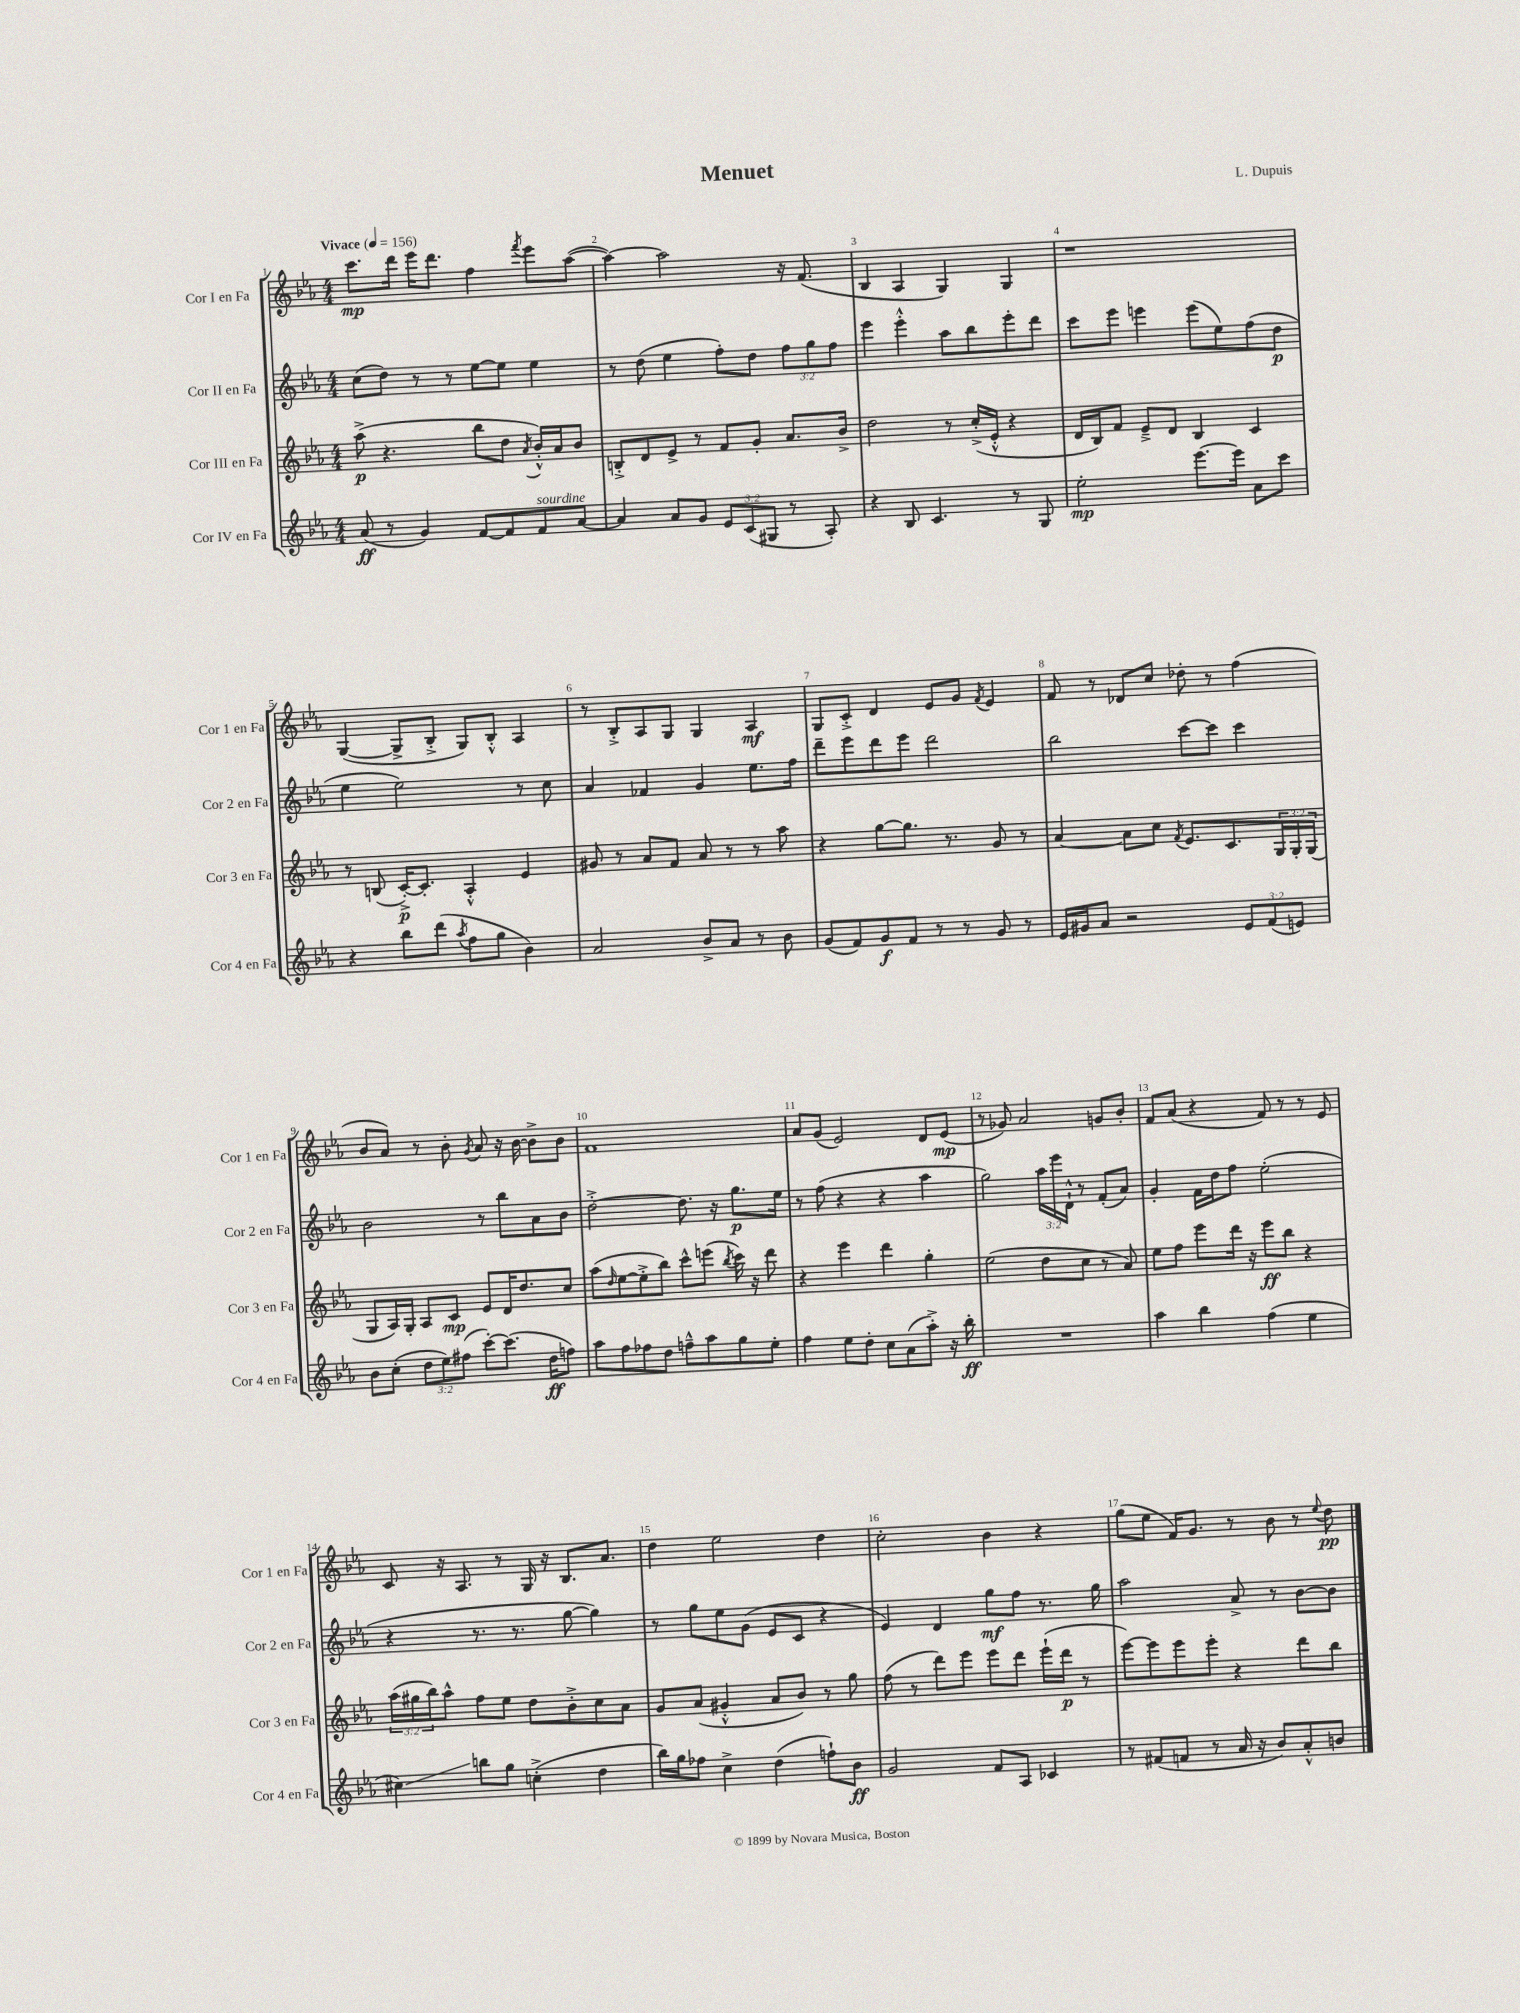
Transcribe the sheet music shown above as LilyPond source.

\header { title = "Menuet" composer = "L. Dupuis" }
<<
\new StaffGroup <<
\new Staff = "s0" \with { instrumentName = "Cor I en Fa" shortInstrumentName = "Cor 1 en Fa" } {
    \clef treble \key ees \major \numericTimeSignature \time 4/4 \tempo "Vivace" 4 = 156
    c'''8.\mp d'''16 ees'''16 d'''8. f''4 \acciaccatura { f'''8 } ees'''8 aes''8~( |
    aes''4~) aes''2 r16 f'8.( |
    bes4 aes4 g4) g4 |
    r1 |
    g4~( g8-> bes8-.-> g8) bes8-.-^ aes4 |
    r8 bes8-.-> aes8 g8 g4 aes4\mf |
    g8 c'8-.-> d'4 ees'8 g'8 \acciaccatura { f'8 } ees'4 |
    f'8 r8 des'8 c''8 des''8-. r8 f''4( |
    bes'8 aes'8) r8 bes'8-. \acciaccatura { g'8 } aes'8 r16 bes'16~ bes'8-> bes'8 |
    f'1 |
    aes'8 g'8( ees'2) d'8 ees'8\mp( |
    r8 ges'8) aes'2 g'8 bes'8-. |
    f'8 aes'8( r4 f'8) r8 r8 ees'8 |
    c'8 r16 aes8. r8 g16 r16 bes8. aes'8. |
    d''4 ees''2 d''4 |
    c''2-. bes'4 r4 |
    g''8( ees''8 f'16) g'8. r8 bes'8 r8 \appoggiatura { ees''8 } d''8\pp \bar "|." |
}
\new Staff = "s1" \with { instrumentName = "Cor II en Fa" shortInstrumentName = "Cor 2 en Fa" } {
    \clef treble \key ees \major \numericTimeSignature \time 4/4 \override Staff.TupletNumber.text = #tuplet-number::calc-fraction-text
    c''8( d''8) r8 r8 ees''8~ ees''8 ees''4 |
    r8 d''8( ees''4 f''8-.) d''8 \tuplet 3/2 { f''8 g''8 f''8 } |
    ees'''4 ees'''4-.-^ aes''8 bes''8 ees'''8-. d'''8 |
    c'''8 ees'''8 e'''4 e'''8( ees''8) f''8( d''8\p |
    ees''4 ees''2) r8 c''8 |
    aes'4 fes'4 g'4 ees''8. f''16 |
    d'''8-- ees'''8 d'''8 ees'''8 d'''2 |
    bes''2 c'''8~ c'''8 c'''4 |
    bes'2 r8 bes''8 aes'8 bes'8 |
    d''2~-.-> d''8. r16 g''8.\p ees''16 |
    r8 f''8( r4 r4 aes''4 |
    g''2) \tuplet 3/2 { aes''16 ees'''16 d'16-!-^ } r8 f'8-.( aes'8) |
    g'4-. f'16 d''16 f''8 ees''2-.( |
    r4 r8. r8. g''8~ g''4) |
    r8 g''8 ees''8 g'8( ees'8 c'8 r4 |
    ees'4) d'4 g''8\mf f''8 r8. g''16 |
    aes''2 aes'8-> r8 bes'8~ bes'8 \bar "|." |
}
\new Staff = "s2" \with { instrumentName = "Cor III en Fa" shortInstrumentName = "Cor 3 en Fa" } {
    \clef treble \key ees \major \numericTimeSignature \time 4/4 \override Staff.TupletNumber.text = #tuplet-number::calc-fraction-text
    aes''8->\p( r4. bes''8 d''8 \acciaccatura { aes'8 } bes'16-.-^) aes'16 bes'8 |
    b8-.-> d'8 ees'8-> r8 f'8 g'8-. aes'8. bes'16-> |
    d''2 r8 c''16-.->( ees'16-.-^ r4 |
    d'16 bes16) f'8 ees'8---> d'8 bes4 c'4 |
    r8 b8( c'16~-.->\p) c'8.-. aes4-.-^ ees'4 |
    gis'8 r8 aes'8 f'8 aes'8 r8 r8 aes''8 |
    r4 g''8~ g''8. r8. g'8 r8 |
    aes'4~ aes'8 c''8 \acciaccatura { f'8 } ees'8. c'8. \tuplet 3/2 { g16 g16-. g16( } |
    g8 aes16) g16-. aes8 c'8\mp ees'8 d'16 d''8. c''8 |
    aes''8( \grace { d''16 } ees''8~ ees''8-.-> bes''8) c'''8-^ e'''8( \acciaccatura { bes''8 } c'''16) r16 d'''8 |
    r4 ees'''4 d'''4 g''4-. |
    ees''2( d''8 c''8 r8 aes'8) |
    ees''8 f''8 ees'''8 d'''16 r16 ees'''8\ff bes''8 r4 |
    \tuplet 3/2 { aes''16( gis''16 bes''16) } aes''8-^ f''8 ees''8 d''8 bes'8-.-> c''8 aes'8 |
    g'8 aes'8( gis'4-.-^ aes'8 bes'8) r8 g''8 |
    f''8( r8 d'''8) ees'''8 ees'''8 d'''8 ees'''16-!( d'''16\p r8 |
    ees'''8~) ees'''8 ees'''8 ees'''8-. r4 d'''8 bes''8 \bar "|." |
}
\new Staff = "s3" \with { instrumentName = "Cor IV en Fa" shortInstrumentName = "Cor 4 en Fa" } {
    \clef treble \key ees \major \numericTimeSignature \time 4/4 \override Staff.TupletNumber.text = #tuplet-number::calc-fraction-text
    aes'8\ff( r8 g'4) f'8~ f'8 f'8^\markup { \italic "sourdine" } aes'8~ |
    aes'4 aes'8 g'8 \tuplet 3/2 { ees'8 c'8( gis8 } r8 aes8-.) |
    r4 bes8 c'4. r8 g8 |
    ees''2-.\mp ees'''8.~ ees'''16 aes'8 c'''8 |
    r4 bes''8 d'''8( \acciaccatura { aes''8 } f''8 g''8 bes'4) |
    aes'2 bes'8-> aes'8 r8 bes'8 |
    g'8( f'8) g'8\f f'8 r8 r8 g'8 r8 |
    ees'16 gis'16 aes'8 r2 \tuplet 3/2 { ees'8 f'8( e'8) } |
    bes'8 c''8-.( \tuplet 3/2 { d''8 ees''8) fis''8( } c'''8~-.) c'''8.( d''16\ff f''8) |
    aes''8 f''8 fes''8 d''8 f''8---^ aes''8 g''8 ees''8-. |
    f''4 ees''8 d''8-. c''8 aes'8( aes''8-.->) r16 bes''16-.\ff |
    R1 |
    aes''4 bes''4 f''4( ees''4 |
    cis''4\glissando) b''8 g''8 c''4-.->( d''4 |
    bes''16) g''16 fes''8 c''4-> d''4( f''8-!) bes'8\ff |
    g'2 f'8 aes8 ces'4 |
    r8 fis'8( f'8 r8 aes'16 r16 bes'8) aes'8-.-^ b'8 \bar "|." |
}
>>
>>
\layout { \context { \Score \override BarNumber.break-visibility = ##(#f #t #t) barNumberVisibility = #all-bar-numbers-visible } }
